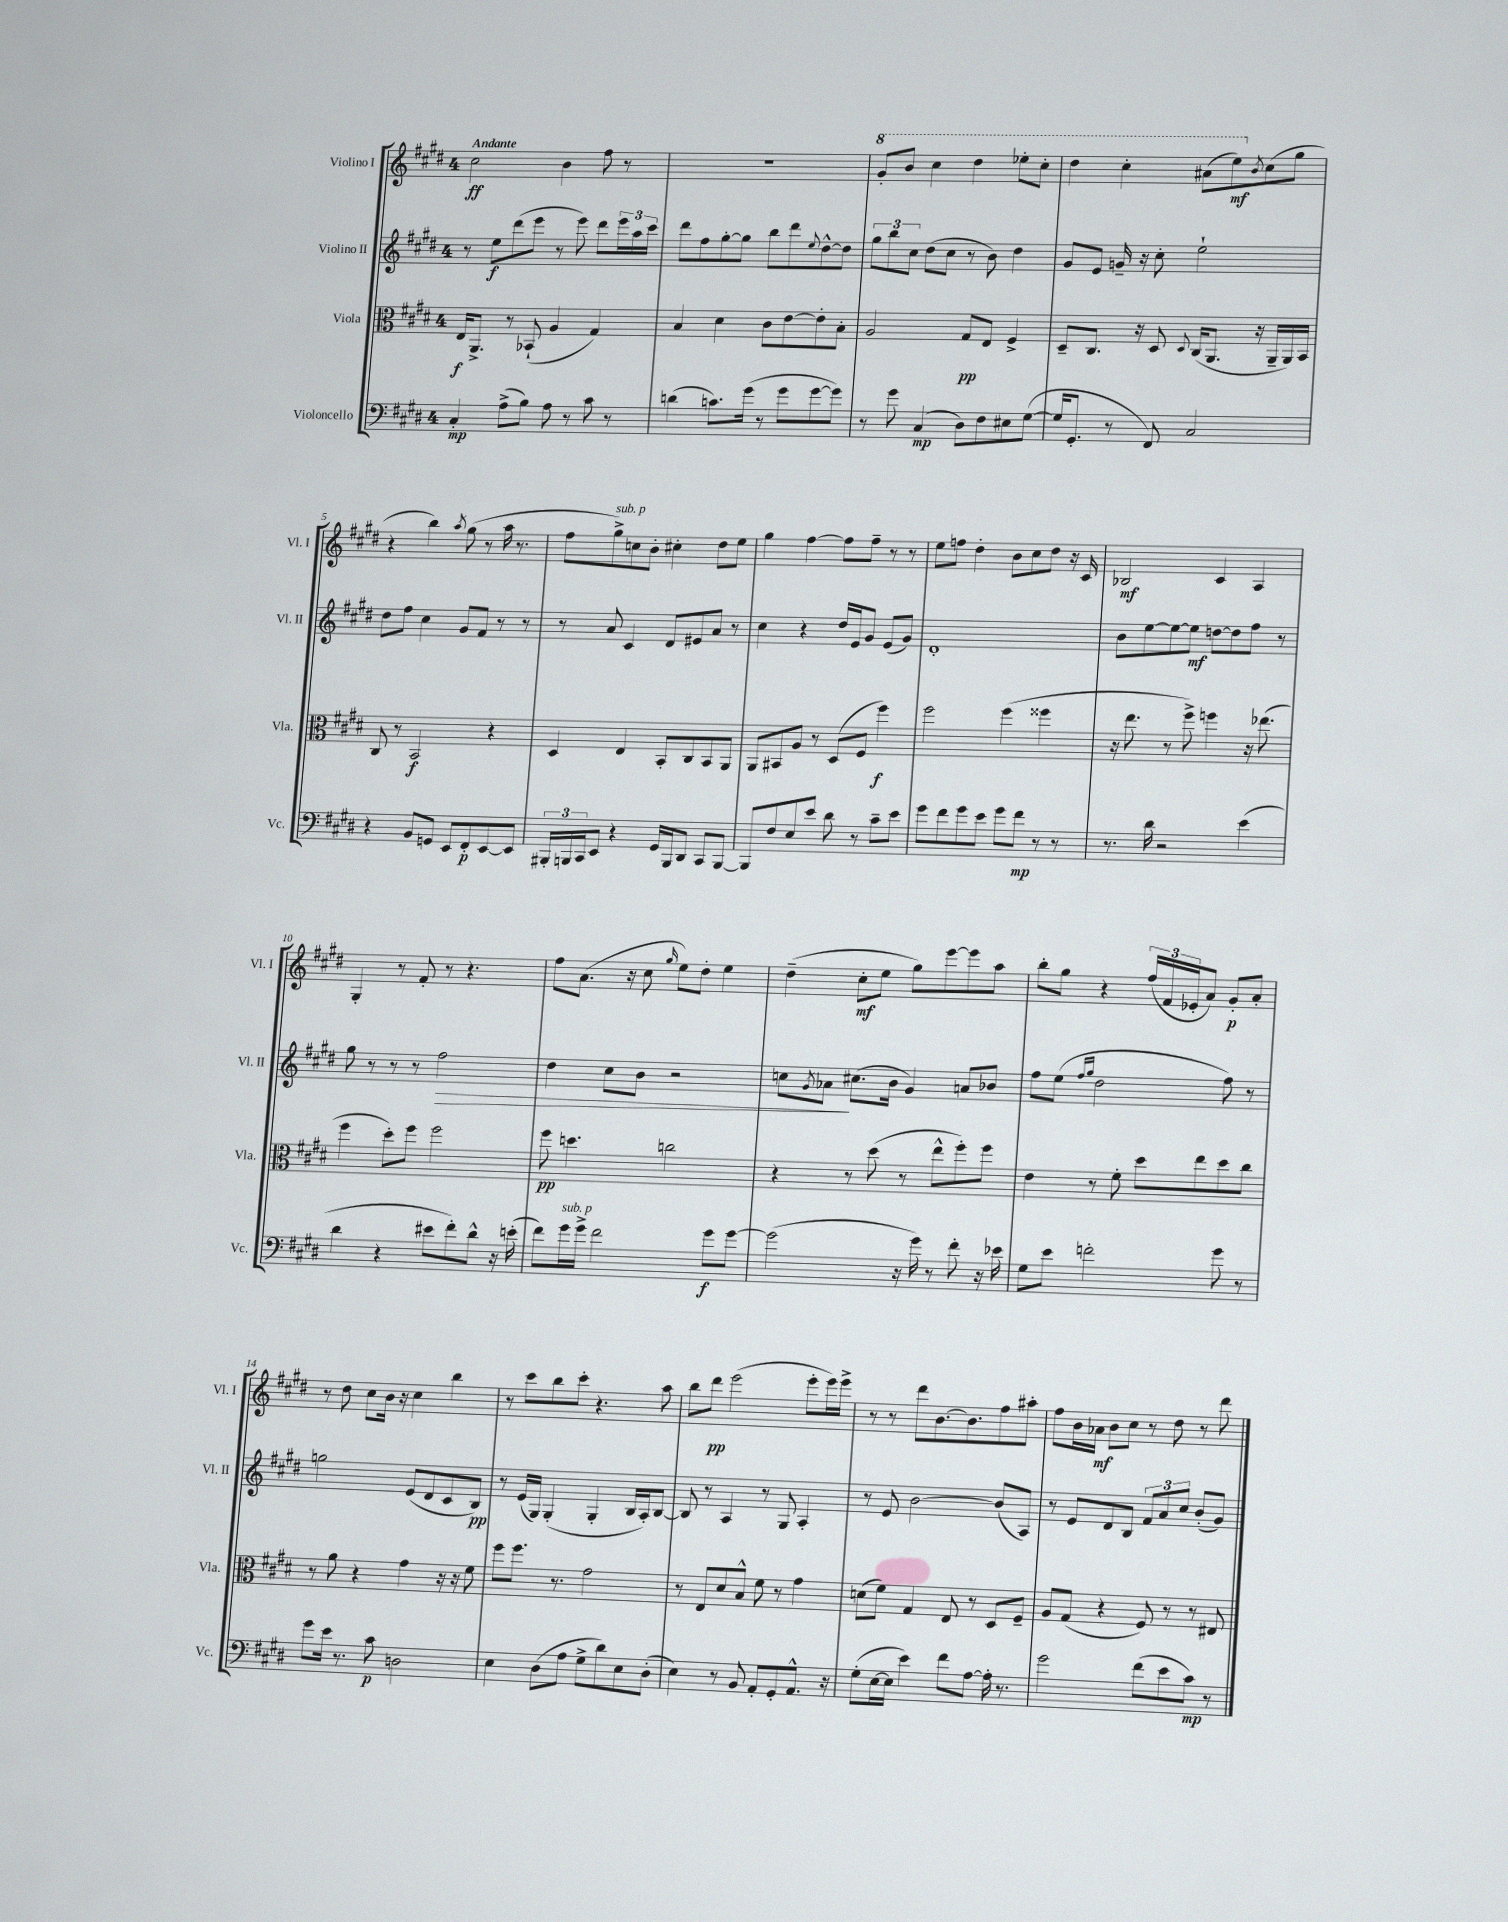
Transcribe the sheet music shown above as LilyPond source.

<<
\new StaffGroup <<
\new Staff = "s0" \with { instrumentName = "Violino I" shortInstrumentName = "Vl. I" } {
    \clef treble \key e \major \once \override Staff.TimeSignature.style = #'single-digit \time 4/4 \tempo "Andante"
    cis''2\ff b'4 fis''8 r8 |
    r1 |
    \ottava #1 gis''8-. b''8 cis'''4 dis'''4 ees'''8-. cis'''8-. |
    dis'''4 cis'''4-. ais''8( e'''8\mf) \ottava #0 \acciaccatura { b'8 } cis''8( gis''8 |
    r4 b''4) \acciaccatura { a''8 } gis''8( r8 a''16 r8. |
    fis''8 gis''8->^\markup { \italic "sub. p" }) c''8 b'8-. cis''4-. dis''8 e''8 |
    gis''4 fis''4~ fis''8 fis''8-- r8 r8 |
    e''8 f''8 dis''4-. b'8 cis''8 dis''8 r16 cis'16 |
    bes2\mf cis'4 a4 |
    gis4-. r8 fis'8-. r8 r4. |
    fis''8 a'8.( r16 cis''8 \grace { gis''16 } e''8) dis''8-. e''4 |
    dis''4--( cis''8-.\mf e''8 gis''8) e'''8~ e'''8 a''8 |
    b''8-. gis''8 r4 \tuplet 3/2 { fis''16( fis'16 ees'16-. } a'8) gis'8-.\p a'8-. |
    r8 dis''8 cis''8 b'16 r16 cis''4 b''4 |
    r8 cis'''8 b''8 cis'''8-. r4. a''8 |
    b''8 dis'''8\pp e'''2( e'''8-. e'''16) e'''16-> |
    r8 r8 dis'''8 b'8.~ b'8. fis''8 ais''8-. |
    fis''8 b'16 aes'16\mf b'8 cis''8 r8 dis''8 r8 dis'''8 \bar "|." |
}
\new Staff = "s1" \with { instrumentName = "Violino II" shortInstrumentName = "Vl. II" } {
    \clef treble \key e \major \once \override Staff.TimeSignature.style = #'single-digit \time 4/4
    r8 e''8\f dis'''8( e'''8 r8 e'''8) dis'''8 \tuplet 3/2 { e'''16 a''16 cis'''16 } |
    dis'''8 fis''8 gis''8~-. gis''8 b''8 dis'''8 \appoggiatura { e''8 } dis''8~-^ dis''8 |
    \tuplet 3/2 { gis''8 b''8 cis''8 } dis''8( cis''8 r8 b'8) dis''4 |
    gis'8 e'8 g'16-- r16 cis''8-. e''2-! |
    dis''8 fis''8 cis''4 gis'8 fis'8 r8 r8 |
    r8 a'8 cis'4 dis'8 eis'8 a'8 r8 |
    cis''4 r4 dis''16 e'16 gis'8 e'8( gis'8) |
    dis'1-. |
    b'8 e''8~ e''8~ e''8\mf d''8~ d''8 fis''8 r8 |
    gis''8 r8 r8 r8 fis''2\> |
    dis''4 cis''8 b'8 r2 |
    c''8 \acciaccatura { gis'8 } aes'8\! cis''8.( b'16 gis'4) a'8 bes'8 |
    fis''8 e''8( \grace { fis''16 gis''16 } dis''2 fis''8) r8 |
    g''2 e'8( dis'8 cis'8 b8\pp) |
    r8 e'16( gis16) gis4-.( gis4-. b16 a16-.) b8~ |
    b8 r8 a4 r8 gis8 a4-. |
    r8 e'8 b'2~ b'8( a8) |
    r8 e'8 dis'8 b8 \tuplet 3/2 { fis'8 a'8 cis''8 } b'8-.( gis'8) \bar "|." |
}
\new Staff = "s2" \with { instrumentName = "Viola" shortInstrumentName = "Vla." } {
    \clef alto \key e \major \once \override Staff.TimeSignature.style = #'single-digit \time 4/4
    e16\f a,8.-> r8 bes,8-!( a4 gis4) |
    b4 dis'4 cis'8 e'8~ e'8-. b8-. |
    a2 gis8\pp e8 fis4-> |
    dis8-- cis8. r16 dis8 \appoggiatura { dis8 } cis16( a,8. r16 a,16-- a,16) b,16 |
    cis8 r8 b,2\f r4 |
    dis4 e4 b,8-. cis8 b,8 a,8 |
    a,8 bis,8 a8 r8 dis8( fis8 fis''4\f) |
    fis''2 fis''4( fisis''4 |
    r16 e''8. r8 fis''8->) f''4 r16 ees''8.( |
    fis''4 dis''8-.) fis''8 fis''2 |
    fis''8\pp d''4. c''2 |
    r4 r8 dis''8( r8 e''8-^ fis''8-.) fis''8 |
    e'4 r8 fis'8-. dis''8 e''8 dis''8 cis''8 |
    r8 a'8 r4 gis'4 r16 r16 fis'8 |
    fis''8 fis''8. r8. gis'2 |
    r8 e8 dis'8 b8-^ fis'8 r8 gis'4 |
    d'8( fis'8) gis4 e8 r8 dis8 fis8-- |
    a8 gis8( r4 fis8) r8 r8 eis8 \bar "|." |
}
\new Staff = "s3" \with { instrumentName = "Violoncello" shortInstrumentName = "Vc." } {
    \clef bass \key e \major \once \override Staff.TimeSignature.style = #'single-digit \time 4/4
    cis4-.\mp a8->( b8) a8 r8 cis'8 r8 |
    d'4( c'8.) gis'16( r8 gis'8 gis'8~ gis'8) |
    r8 gis'8 cis4\mp( dis8) fis8 eis8 gis8~( |
    gis16 gis,8.-. r8 fis,8) cis2 |
    r4 b,8 g,8 e,8 fis,8-.\p e,8~ e,8 |
    \tuplet 3/2 { bis,,16-. b,,16 cis,16 } e,8 r4 gis,16 b,,16 dis,8 cis,8 b,,8~ |
    b,,8 fis8 e8 e'8 dis'8 r8 cis'8-- e'8 |
    gis'8 fis'8 gis'8 e'8 gis'8 fis'8\mp r8 r8 |
    r8. dis'16 r2 e'4( |
    dis'4 r4 eis'8 fis'8-.) dis'8-^ r16 e'16-.( |
    fis'8) gis'16^\markup { \italic "sub. p" } gis'16-> fis'2 gis'8\f gis'8~ |
    gis'2( r16 gis'16) r8 fis'8-. r16 ees'16 |
    gis8 e'8 f'2-. gis'8 r8 |
    gis'8 e'16 r8. cis'8\p d2 |
    e4 dis8( a8 gis8-> dis'8) e8 dis8-.( |
    e4) r8 b,8 a,8-. gis,8-. a,8.-^ r16 |
    gis8-.( e16~ e16 e'4) fis'8 a8~ a16-. r8. |
    gis'2 fis'8( e'8 cis'8\mp) r8 \bar "|." |
}
>>
>>
